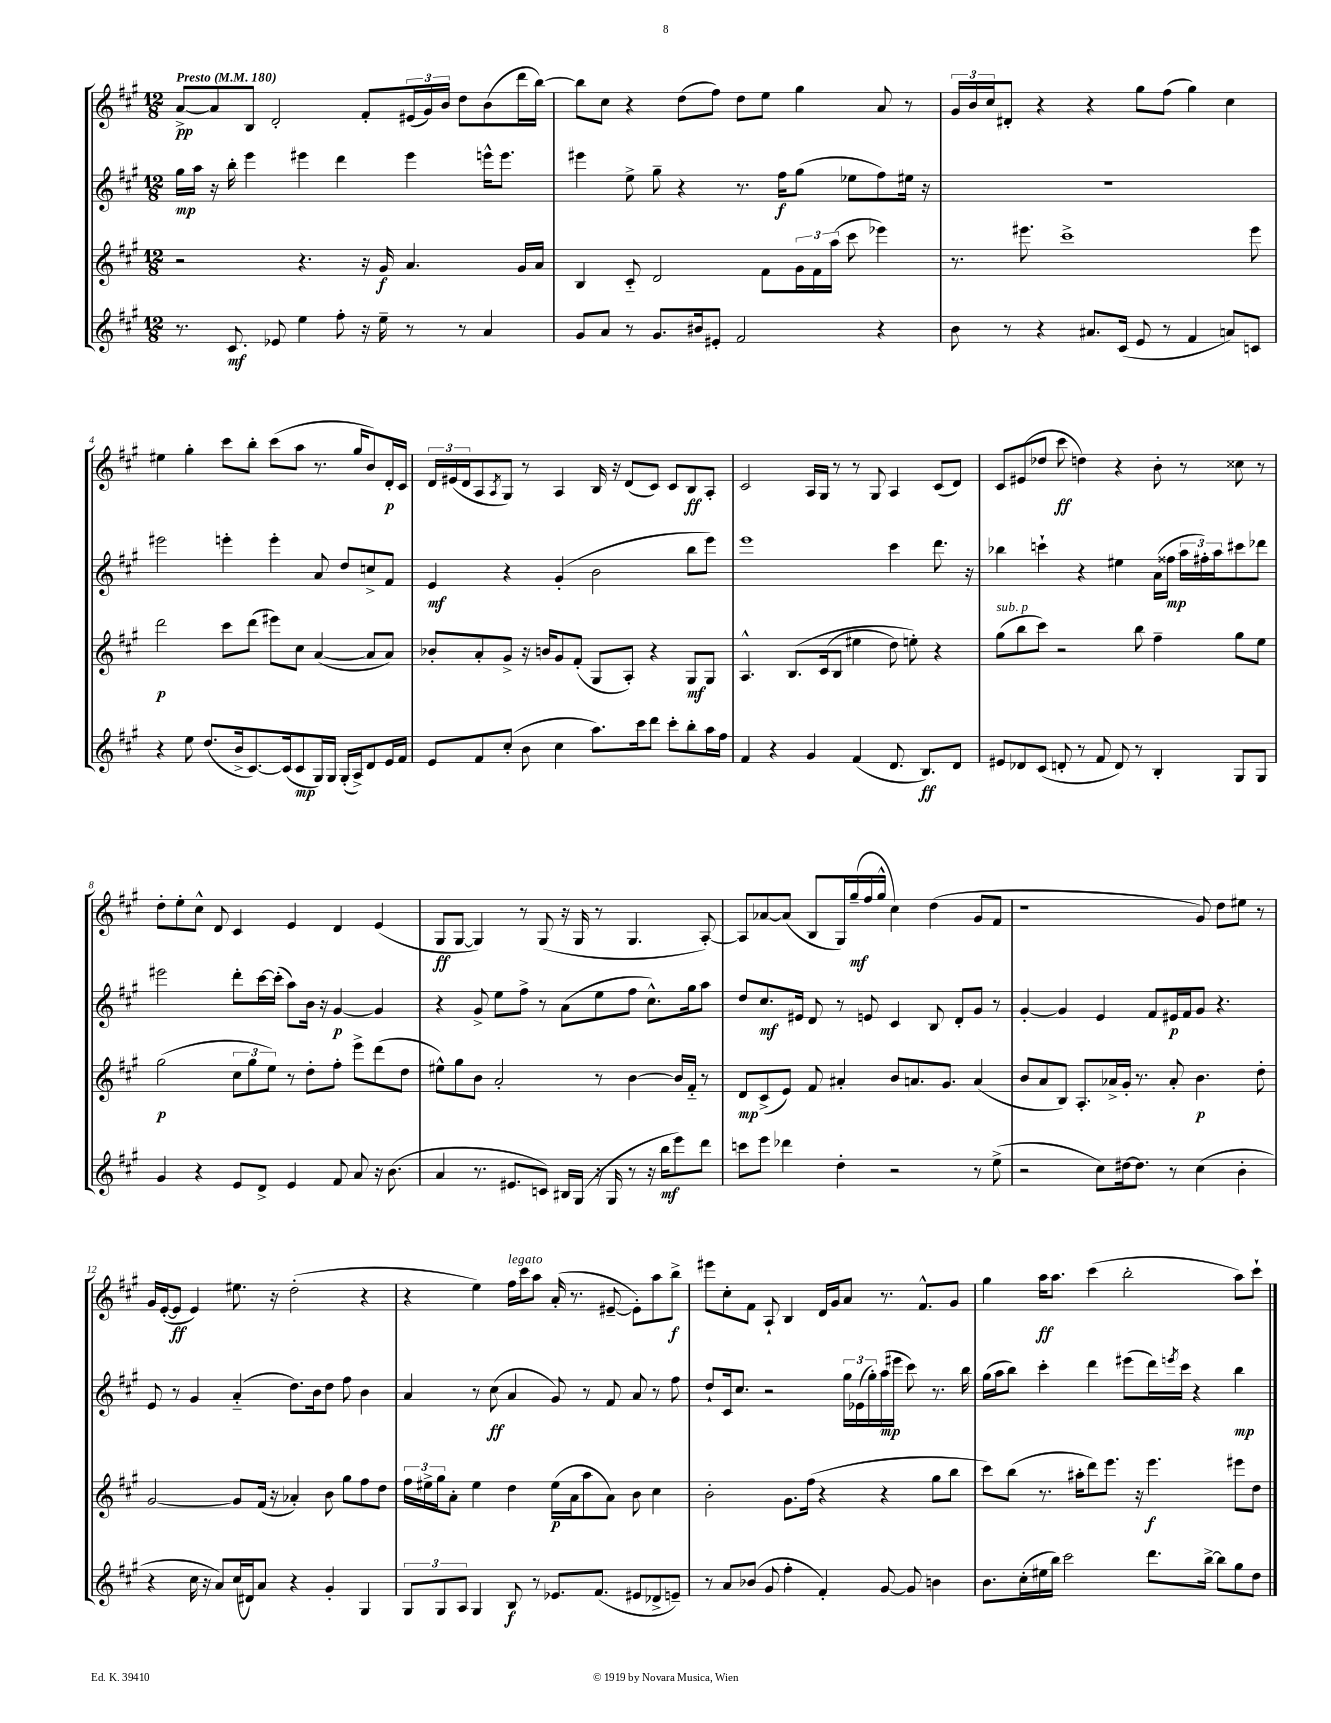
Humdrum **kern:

**kern	**dynam	**kern	**dynam	**kern	**dynam	**kern	**dynam
*part4	*part4	*part3	*part3	*part2	*part2	*part1	*part1
*staff4	*staff4	*staff3	*staff3	*staff2	*staff2	*staff1	*staff1
*clefG2	*	*clefG2	*	*clefG2	*	*clefG2	*
*k[f#c#g#]	*	*k[f#c#g#]	*	*k[f#c#g#]	*	*k[f#c#g#]	*
*M12/8	*	*M12/8	*	*M12/8	*	*M12/8	*
*MM180	*	*MM180	*	*MM180	*	*MM180	*
=1	=1	=1	=1	=1	=1	=1	=1
!	!	!	!	!	!	!LO:TX:a:B:t=Presto	!
8.r	.	2r	.	16gg#\LL	mp	[8a^/L	pp
.	.	.	.	16aa\JJ	.	.	.
.	.	.	.	16r	.	8a/]	.
8.c#/	mf	.	.	16bb'\	.	.	.
.	.	.	.	4eee\	.	8B/J	.
8e-X/	.	.	.	.	.	2d'/	.
4ee\	.	4.r	.	4eee#X\	.	.	.
8ff#'\	.	.	.	4ddd\	.	.	.
16r	.	16r	.	.	.	8f#'/L	.
16ee~\	.	16g#/	f	.	.	.	.
8r	.	4.a/	.	4eee#\	.	(24e#X/L	.
.	.	.	.	.	.	24g#/)	.
.	.	.	.	.	.	24b/JJ	.
8r	.	.	.	.	.	8dd\L	.
4a/	.	.	.	16eeen^^\KL	.	(8b\	.
.	.	.	.	8.eee\J	.	.	.
.	.	16g#/LL	.	.	.	16ddd\L	.
.	.	16a/JJ	.	.	.	[16bb\JJ)	.
=2	=2	=2	=2	=2	=2	=2	=2
8g#/L	.	4B/	.	4eee#X\	.	8bb\L]	.
8a/J	.	.	.	.	.	8cc#\J	.
8r	.	8c#/	.	8ee^\	.	4r	.
8.g#/L	.	2d/	.	8gg#~\	.	.	.
.	.	.	.	4r	.	(8dd\L	.
16b#X/k	.	.	.	.	.	.	.
8e#X'/J	.	.	.	.	.	8ff#\J)	.
2f#/	.	.	.	8.r	.	8dd\L	.
.	.	8f#\L	.	.	.	8ee\J	.
.	.	.	.	16ff#\KL	f	.	.
.	.	24g#\L	.	(8gg#\J	.	4gg#\	.
.	.	24f#\	.	.	.	.	.
.	.	(24aa\JJ	.	.	.	.	.
.	.	8ccc#\	.	8ee-X\L	.	.	.
4r	.	4eee-X\)	.	8ff#\)	.	8a/	.
.	.	.	.	16ee#X\Jk	.	8r	.
.	.	.	.	16r	.	.	.
=3	=3	=3	=3	=3	=3	=3	=3
8b\	.	8.r	.	1.r	.	24g#/LL	.
.	.	.	.	.	.	24b/	.
.	.	.	.	.	.	24cc#/J	.
8r	.	.	.	.	.	8d#X'/J	.
.	.	8.eee#X\	.	.	.	.	.
4r	.	.	.	.	.	4r	.
.	.	1ccc#^	.	.	.	.	.
8.a#X/L	.	.	.	.	.	4r	.
(16c#/Jk	.	.	.	.	.	.	.
8e/	.	.	.	.	.	8gg#\L	.
8r	.	.	.	.	.	(8ff#\J	.
4f#/	.	.	.	.	.	4gg#\)	.
8an/L)	.	.	.	.	.	4cc#\	.
8cn/J	.	8eee#\	.	.	.	.	.
!!LO:LB:g=z
=4	=4	=4	=4	=4	=4	=4	=4
4r	.	2ddd\	p	2eee#X\	.	4ee#X\	.
8ee\	.	.	.	.	.	4gg#'\	.
(8.dd/L	.	.	.	.	.	.	.
.	.	8ccc#\L	.	4eeen'\	.	8ccc#\L	.
16b^/k	.	.	.	.	.	.	.
[8.c#/)	.	(8ddd\J	.	.	.	8bb'\J	.
.	.	8eee#X\L)	.	4eee'\	.	(8ccc#\L	.
(16c#/k]	.	.	.	.	.	.	.
8c#/	mp	8cc#\J	.	.	.	8aa\J	.
16G#/L)	.	([4a/	.	8a/	.	8.r	.
16G#/JJ	.	.	.	.	.	.	.
(16G#'/LL	.	.	.	8dd/L	.	.	.
16A^/J)	.	.	.	.	.	16gg#/KL	.
8d/	.	8a/L]	.	8ccn^/	.	8b/)	.
16e/L	.	8a/J)	.	8f#/J	.	16d'/L	p
16f#/JJ	.	.	.	.	.	16c#/JJ	.
=5	=5	=5	=5	=5	=5	=5	=5
8e/L	.	8b-X'/L	.	4e/	mf	24d/LL	.
.	.	.	.	.	.	(24e#X/	.
.	.	.	.	.	.	24d/J	.
8f#/	.	8a'/	.	.	.	8A/	.
.	.	.	.	.	.	8qA/	.
(8cc#'/J	.	8g#^/J	.	4r	.	8G#/J)	.
8b\	.	16r	.	.	.	8r	.
.	.	16bn/KL	.	.	.	.	.
4cc#\	.	8g#/	.	(4g#'/	.	4A/	.
.	.	(8f#'/J	.	.	.	.	.
8.aa\L)	.	8G#/L	.	2b\	.	16B/	.
.	.	.	.	.	.	16r	.
.	.	8A'/J)	.	.	.	(8d/L	.
16ccc#\k	.	.	.	.	.	.	.
8ddd\J	.	4r	.	.	.	8c#/J)	.
8ccc#'\L	.	.	.	.	.	8c#/L	.
8bb'\	.	8G#/L	mf	8bb\L	.	8B/	ff
16aa\L	.	8G#/J	.	8eee\J)	.	8A'/J	.
16ff#\JJ	.	.	.	.	.	.	.
=6	=6	=6	=6	=6	=6	=6	=6
4f#/	.	4.A^^/	.	1eee	.	2c#/	.
4r	.	.	.	.	.	.	.
.	.	(8.B/L	.	.	.	.	.
4g#/	.	.	.	.	.	16A/LL	.
.	.	(16c#/k	.	.	.	16G#/JJ	.
.	.	8B/J	.	.	.	8r	.
(4f#/	.	4ee#X\	.	.	.	8r	.
.	.	.	.	.	.	8G#/	.
8.d/	.	8dd\)	.	4ccc#\	.	4A/	.
.	.	8een'\)	.	.	.	.	.
8.B/L)	ff	.	.	.	.	.	.
.	.	4r	.	8.ddd\	.	(8c#/L	.
8d/J	.	.	.	.	.	8d/J)	.
.	.	.	.	16r	.	.	.
=7	=7	=7	=7	=7	=7	=7	=7
!	!	!LO:TX:a:i:t=sub. p	!	!	!	!	!
8e#X/L	.	(8gg#\L	.	4bb-X\	.	8c#/L	.
8d-X/	.	8bb\	.	.	.	(8e#X/	.
(8c#/J	.	8ccc#\J)	.	4cccn`\	.	8dd-X/J	.
8dn'/	.	2r	.	.	.	8ccc#\	ff
8r	.	.	.	4r	.	4ddn\)	.
8f#/	.	.	.	.	.	.	.
8d/)	.	.	.	4ee#X\	.	4r	.
8r	.	8bb\	.	.	.	.	.
4B'/	.	4ff#~\	.	(16a\LL	.	8b'\	.
.	.	.	.	16ff##X\JJ	mp	.	.
.	.	.	.	24aa\LL	.	8r	.
.	.	.	.	24ff#X'\)	.	.	.
.	.	.	.	24aa\J	.	.	.
8G#/L	.	8gg#\L	.	8ccc#X\	.	8cc##X\	.
8G#/J	.	8ee\J	.	8ddd-X\J	.	8r	.
!!LO:LB:g=z
=8	=8	=8	=8	=8	=8	=8	=8
4g#/	.	(2gg#\	p	2eee#X\	.	8dd'\L	.
.	.	.	.	.	.	8ee'\	.
4r	.	.	.	.	.	8cc#^^\J	.
.	.	.	.	.	.	8d/	.
8e/L	.	12cc#\L	.	8ddd'\L	.	4c#/	.
.	.	12gg#\	.	.	.	.	.
8d^/J	.	.	.	[16ccc#\L	.	.	.
.	.	12ee\J)	.	.	.	.	.
.	.	.	.	(16ccc#'\JJ]	.	.	.
4e/	.	8r	.	8aa\L)	.	4e/	.
.	.	8dd'\L	.	16b\Jk	.	.	.
.	.	.	.	16r	.	.	.
8f#/	.	8ff#'\J	.	[4g#/	p	4d/	.
8a/	.	8eee^\L	.	.	.	.	.
16r	.	(8ddd\	.	4g#/]	.	(4e/	.
(8.b\	.	.	.	.	.	.	.
.	.	8dd\J	.	.	.	.	.
=9	=9	=9	=9	=9	=9	=9	=9
4a/	.	8ee#X^^\L)	.	4r	.	8G#/L	ff
.	.	8gg#\	.	.	.	[8G#/J	.
8.r	.	8b\J	.	8g#^/	.	4G#/])	.
.	.	2a'/	.	8ee\L	.	.	.
8.e#X/L	.	.	.	.	.	.	.
.	.	.	.	8ff#^\J	.	8r	.
8cn/J)	.	.	.	8r	.	(8G#/	.
16B#X/LL	.	.	.	(8a\L	.	16r	.
(16G#/JJ	.	.	.	.	.	16G#/	.
16r	.	8r	.	8ee\	.	8r	.
16G#/	.	.	.	.	.	.	.
8r	.	[4b\	.	8ff#\J	.	4.G#/	.
16r	.	.	.	8.cc#^^\L)	.	.	.
16bb\KL	mf	.	.	.	.	.	.
8eee\)	.	16b/LL]	.	.	.	.	.
.	.	16f#/JJ	.	16gg#\k	.	.	.
8ddd\J	.	8r	.	8aa\J	.	[8A'/)	.
=10	=10	=10	=10	=10	=10	=10	=10
8cccn\L	.	8d/L	mp	8dd/L	.	8A/L]	.
8eee\J	.	(8c#^/	.	8.cc#/	mf	[8a-X/	.
4ddd-X\	.	8e/J)	.	.	.	(8a-/J]	.
.	.	.	.	16e#X/Jk	.	.	.
.	.	8f#/	.	8d/	.	8B/L	.
4dd'\	.	4a#X'/	.	8r	.	16G#/L)	.
.	.	.	.	.	.	(16gg#~/	mf
.	.	.	.	8en/	.	16ff#/	.
.	.	.	.	.	.	16gg#^^/JJ	.
2r	.	8b/L	.	4c#/	.	4cc#\)	.
.	.	8.an/	.	.	.	.	.
.	.	.	.	8B/	.	(4dd\	.
.	.	8.g#/J	.	.	.	.	.
.	.	.	.	8d'/L	.	.	.
8r	.	(4a/	.	8g#/J	.	8g#/L	.
(8ee^\	.	.	.	8r	.	8f#/J	.
=11	=11	=11	=11	=11	=11	=11	=11
2r	.	8b/L	.	[4g#'/	.	1r	.
.	.	8a/	.	.	.	.	.
.	.	8B/J)	.	4g#/]	.	.	.
.	.	8.A'/L	.	.	.	.	.
8cc#\L)	.	.	.	4e/	.	.	.
.	.	16a-X^/L	.	.	.	.	.
[16dd#X\k	.	16g#'/JJ	.	.	.	.	.
8.dd#\J]	.	8.r	.	.	.	.	.
.	.	.	.	8f#/L	.	.	.
8r	.	8a-'/	.	16e#X/L	p	.	.
.	.	.	.	16f#/J	.	.	.
(4cc#\	.	4.b\	p	8g#/J	.	8g#/)	.
.	.	.	.	4.r	.	8dd\L	.
4b'\	.	.	.	.	.	8ee#X\J	.
.	.	8dd'\	.	.	.	8r	.
!!LO:LB:g=z
=12	=12	=12	=12	=12	=12	=12	=12
4r	.	[2g#/	.	8e/	.	16g#/LL	.
.	.	.	.	.	.	([16e'/J	.
.	.	.	.	8r	.	8e/J]	ff
16cc#\	.	.	.	4g#/	.	4e/)	.
16r	.	.	.	.	.	.	.
8a/L)	.	.	.	.	.	.	.
(16cc#/L	.	8g#/L]	.	(4a/	.	8.ee#X\	.
16d#X/J)	.	.	.	.	.	.	.
8a/J	.	(16f#/Jk	.	.	.	.	.
.	.	16r	.	.	.	16r	.
4r	.	4a-X'/)	.	8.dd\L)	.	(2dd'\	.
.	.	.	.	16b\k	.	.	.
4g#'/	.	8b\	.	8dd\J	.	.	.
.	.	8gg#\L	.	8ff#\	.	.	.
4G#/	.	8ff#\	.	4b\	.	4r	.
.	.	8dd\J	.	.	.	.	.
=13	=13	=13	=13	=13	=13	=13	=13
12G#/L	.	24ff#\LL	.	4a/	.	4r	.
.	.	24ee#X^\	.	.	.	.	.
12G#/	.	24gg#\J	.	.	.	.	.
.	.	8a'\J	.	.	.	.	.
12A/J	.	.	.	.	.	.	.
4G#/	.	4ee#\	.	8r	.	4ee\)	.
.	.	.	.	(8cc#\	ff	.	.
!	!	!	!	!	!	!LO:TX:a:i:t=legato	!
8B/	f	4dd\	.	4a/	.	16ff#\LL	.
.	.	.	.	.	.	16ccc#\J	.
8r	.	.	.	.	.	8aa\J	.
8.e-X/L	.	(16ee#\LL	p	8g#/)	.	(16a'/	.
.	.	16a\J	.	.	.	8.r	.
.	.	8aa\	.	8r	.	.	.
(8.f#/J	.	.	.	.	.	.	.
.	.	8a\J)	.	8f#/	.	[8e#X~/	.
8e#X/L	.	8b\	.	8a/	.	8e#'\L])	.
8d-X^/	.	4cc#\	.	8r	.	8aa\	.
8en~/J)	.	.	.	8ff#\	.	8bb^\J	f
=14	=14	=14	=14	=14	=14	=14	=14
8r	.	2b'\	.	8dd`/L	.	8eee#X\L	.
8a/L	.	.	.	16c#/k	.	8cc#'\	.
.	.	.	.	8.cc#/J	.	.	.
(8b-X/J	.	.	.	.	.	8f#\J	.
8g#/	.	.	.	2r	.	8A`/	.
4ff#'\	.	8.g#\L	.	.	.	4B/	.
.	.	(16ff#\Jk	.	.	.	.	.
4f#'/)	.	4r	.	.	.	16d/LL	.
.	.	.	.	.	.	16g#/J	.
.	.	.	.	24gg#\LL	.	8a/J	.
.	.	.	.	(24e-X\	.	.	.
.	.	.	.	24gg#'\)	.	.	.
[8g#/	.	4r	.	(16aa\	mp	8.r	.
.	.	.	.	16eee#X\JJ	.	.	.
8g#/]	.	.	.	8ccc#\)	.	.	.
.	.	.	.	.	.	8.f#^^/L	.
4bn\	.	8gg#\L	.	8.r	.	.	.
.	.	8bb\J	.	.	.	8g#/J	.
.	.	.	.	16bb\	.	.	.
=15	=15	=15	=15	=15	=15	=15	=15
8.b\L	.	8ccc#\L)	.	(16gg#\LL	.	4gg#\	.
.	.	.	.	16aa\J	.	.	.
.	.	(8bb\J	.	8bb\J)	.	.	.
(16cc#'\L	.	.	.	.	.	.	.
16ee#X\	.	8.r	.	4ccc#'\	.	16aa\KL	ff
16bb\JJ)	.	.	.	.	.	8.aa\J	.
2ccc#\	.	.	.	.	.	.	.
.	.	16aa#X'\KL	.	.	.	.	.
.	.	8ddd\)	.	4ddd\	.	(4ccc#\	.
.	.	8.eee\J	.	.	.	.	.
.	.	.	.	(8eee#X\L	.	2bb'\	.
.	.	16r	.	.	.	.	.
8.ddd\L	.	4.eee\	f	16ddd\L)	.	.	.
.	.	.	.	8qeeen/	.	.	.
.	.	.	.	16ccc#\JJ	.	.	.
.	.	.	.	4r	.	.	.
[16bb^\Jk	.	.	.	.	.	.	.
8bb\L]	.	.	.	.	.	.	.
8gg#\	.	8eee#X\L	.	4bb\	mp	8aa\L)	.
8dd\J	.	8dd\J	.	.	.	8ccc#`\J	.
==	==	==	==	==	==	==	==
*-	*-	*-	*-	*-	*-	*-	*-
